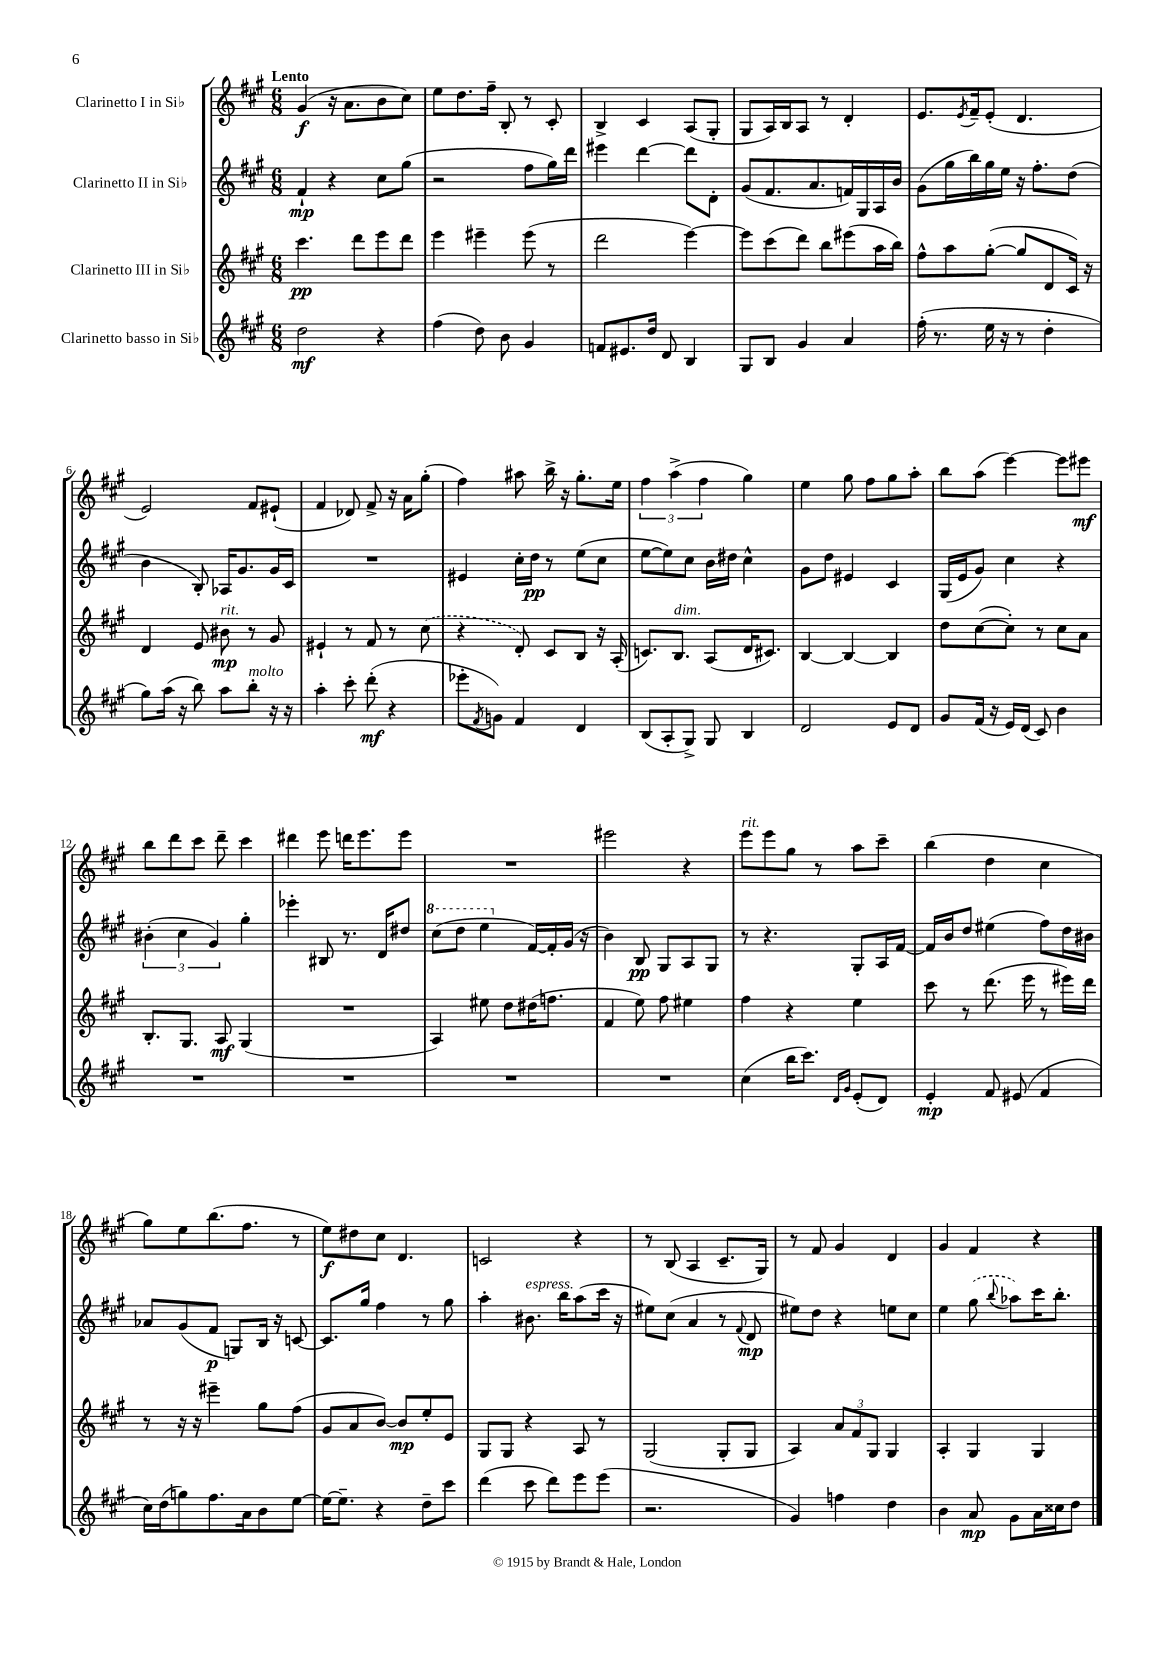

**kern	**kern	**kern	**kern
*staff4	*staff3	*staff2	*staff1
*clefG2	*clefG2	*clefG2	*clefG2
*k[f#c#g#]	*k[f#c#g#]	*k[f#c#g#]	*k[f#c#g#]
*M6/8	*M6/8	*M6/8	*M6/8
2dd\	4.ccc#\	4f#`/	(4g#/
.	.	4r	16r
.	.	.	8.a\L
.	8ddd\L	.	.
4r	8eee\	8cc#\L	8b\
.	8ddd\J	(8gg#\J	8cc#\J)
=	=	=	=
(4ff#\	4eee\	2r	8ee\L
.	.	.	8.dd\
8dd\)	4eee#~\	.	.
.	.	.	16ff#~\Jk
8b\	.	.	8B'/
4g#/	(8eee#\	8ff#\L	8r
.	8r	16gg#\L)	8c#'/
.	.	16ddd\JJ	.
=	=	=	=
8f/L	2ddd\	4eee#\	4B^/
8.e#/	.	.	.
.	.	[4ddd\	4c#/
16dd/Jk	.	.	.
8d/	.	.	.
4B/	[4eee\)	8ddd\]L	(8A/L
.	.	8d'\J	8G#'/J
=	=	=	=
8G#/L	8eee\]L	(8g#/L	8G#/L
8B/J	(8ccc#\	8.f#/	16A/L)
.	.	.	16B/J
4g#/	8ddd\J)	.	8A/J
.	.	8.a/	.
.	8bb\L	.	8r
4a/	(8eee#\	16f/L)	4d'/
.	.	16G#/	.
.	16aa\L	16A/	.
.	16bb\JJ)	16b/JJ	.
=	=	=	=
(16ff#'\	8ff#^^\L	(8g#\L	8.e/L
8.r	.	.	.
.	8aa\	16gg#\L	.
.	.	.	8qe/
.	.	16bb\)	16f#~/k
16ee\	([8gg#'\J	16gg#\	(8e'/J
16r	.	16ee\JJ	.
8r	8gg#/]L	16r	4.d/
.	.	8.ff#'\L	.
4dd'\	8d/	.	.
.	16c#/Jk)	(8dd\J	.
.	16r	.	.
=	=	=	=
8gg#\L)	4d/	4b\	2e/)
(16aa\Jk	.	.	.
16r	.	.	.
8bb\)	8e/	8B'/)	.
8aa\L	8b#\	16A-/LK	.
.	.	8.g#/	.
8bb'\J	8r	.	8f#/L
16r	8g#/	16g#/L	(8e#`/J
16r	.	16c#/JJ	.
=	=	=	=
4aa'\	4e#`/	2.r	4f#/
8ccc#'\	8r	.	8d-/)
(8ddd'\	8f#/	.	8f#^/
4r	8r	.	16r
.	.	.	16a\LK
.	(8cc#\	.	(8gg#'\J
=	=	=	=
8eee-'\L	4r	4e#/	4ff#\)
8qf#/	.	.	.
8g\J)	.	.	.
4f#/	8d'/)	16cc#'\LL	8aa#\
.	.	16dd\JJ	.
.	8c#/L	8r	16bb^\
.	.	.	16r
4d/	8B/J	(8ee\L	8.gg#'\L
.	16r	8cc#\J	.
.	(16A'/	.	16ee\Jk
=	=	=	=
(8B/L	8.c/L)	[8ee\L	6ff#\
8A'/	.	8ee\])	.
.	.	.	(6aa^\
.	8.B/J	.	.
8G#^/J)	.	8cc#\J	.
.	.	.	6ff#\
8G#/	(8A/L	16b\LL	.
.	.	16dd#\JJ	.
4B/	16d/K	4cc#^^\	4gg#\)
.	8.c#/J)	.	.
=	=	=	=
2d/	[4B/	8g#\L	4ee\
.	.	8dd\J	.
.	4B/_	4e#/	8gg#\
.	.	.	8ff#\L
8e/L	4B/]	4c#/	8gg#\
8d/J	.	.	8aa'\J
=	=	=	=
8g#/L	8dd\L	(16G#/LL	8bb\L
.	.	16e/J	.
(16f#/Jk	([8cc#\	8g#/J)	(8aa\J
16r	.	.	.
16e/LL)	8cc#'\]J)	4cc#\	[4eee\)
(16d/JJ	.	.	.
8c#/)	8r	.	.
4b\	8cc#\L	4r	8eee\]L
.	8a\J	.	8eee#\J
=	=	=	=
2.r	8.B'/L	(6b#'\	8bb\L
.	.	.	8ddd\
.	.	6cc#\	.
.	8.G#/J	.	.
.	.	.	8ccc#\J
.	.	6g#/)	.
.	8A/	.	8ddd~\
.	(4G#/	4gg#'\	4ccc#\
=	=	=	=
2.r	2.r	4eee-'\	4ddd#\
.	.	8B#/	8eee\
.	.	8.r	16ddd\LK
.	.	.	8.eee\
.	.	16d/LK	.
.	.	8dd#/J	8eee\J
=	=	=	=
2.r	4A/)	(8ccc#\L	2.r
.	.	8ddd\J	.
.	8ee#\	4eee\	.
.	8dd\L	.	.
.	(16dd#\K	[16f#/LL)	.
.	8.ff\J	16f#'/]	.
.	.	(16g#/JJ	.
.	.	16r	.
=	=	=	=
2.r	4f#/	4b\)	2eee#\
.	8ee\)	8B/	.
.	8ff#\	8G#/L	.
.	4ee#\	8A/	4r
.	.	8G#/J	.
=	=	=	=
(4cc#\	4ff#\	8r	8eee\L
.	.	4.r	8eee\
16bb\LK	4r	.	8gg#\J
8.ccc#\J)	.	.	.
.	.	.	8r
16qqd/LL	.	.	.
16qqg#/JJ	.	.	.
(8e'/L	4ee\	8G#'/L	8aa\L
8d/J)	.	16A/L	8ccc#~\J
.	.	[16f#/JJ	.
=	=	=	=
4e'/	8ccc#\	16f#/]LL	(4bb\
.	.	16b/J	.
.	8r	8dd/J	.
8f#/	(8.ddd\	(4ee#\	4dd\
(8e#/	.	.	.
.	16eee\	.	.
4f#/	8r	8ff#\L)	4cc#\
.	16eee#\LL)	16dd\L	.
.	16ddd\JJ	16b#\JJ	.
=	=	=	=
16cc#\LL)	8r	8a-/L	8gg#\L)
(16dd\J	.	.	.
8gg\)	16r	(8g#/	8ee\
.	16r	.	.
8.ff#\	4eee#~\	8f#/J	(8.bb\
.	.	8G/L)	.
16a\k	.	.	8.ff#\J
8b\	8gg#\L	16B/Jk	.
.	.	16r	.
[8ee\J	(8ff#\J	[8c/	8r
=	=	=	=
16ee\_LK	8g#/L	8.c/]L	8ee\L)
8.ee~\]J	.	.	.
.	8a/	.	8dd#\
.	.	16gg#/Jk	.
4r	[8b/J)	4ff#\	8cc#\J
.	8b/]L	.	4.d/
8dd~\L	8ee'/	8r	.
8ccc#\J	8e/J	8gg#\	.
=	=	=	=
(4ddd\	8G#/L	4aa'\	2c/
.	8G#/J	.	.
8ccc#\	4r	8.b#\	.
8ddd\L)	.	.	.
.	.	16bb\LK	.
8eee\	8A/	(8aa\	4r
(8eee\J	8r	16ccc#\Jk	.
.	.	16r	.
=	=	=	=
2.r	(2G#/	8ee#\L)	8r
.	.	(8cc#\J	(8B/
.	.	4a/	4A/
.	8G#'/L	8r	8.c#~/L
.	.	8qqf#/	.
.	8G#/J	8d/	.
.	.	.	16G#/Jk)
=	=	=	=
4g#/)	4A/)	8ee#\L)	8r
.	.	8dd\J	8f#/
4ff\	12a/L	4r	4g#/
.	12f#/	.	.
.	12G#/J	.	.
4dd\	4G#/	8ee\L	4d/
.	.	8cc#\J	.
=	=	=	=
4b\	4A'/	4ee\	4g#/
8a/	4G#/	(8gg#\	4f#/
.	.	8qqbb/	.
8g#\L	.	8aa-\L)	.
16a\L	4G#/	16ccc#\K	4r
16cc##\J	.	8.bb'\J	.
8dd\J	.	.	.
==	==	==	==
*-	*-	*-	*-
